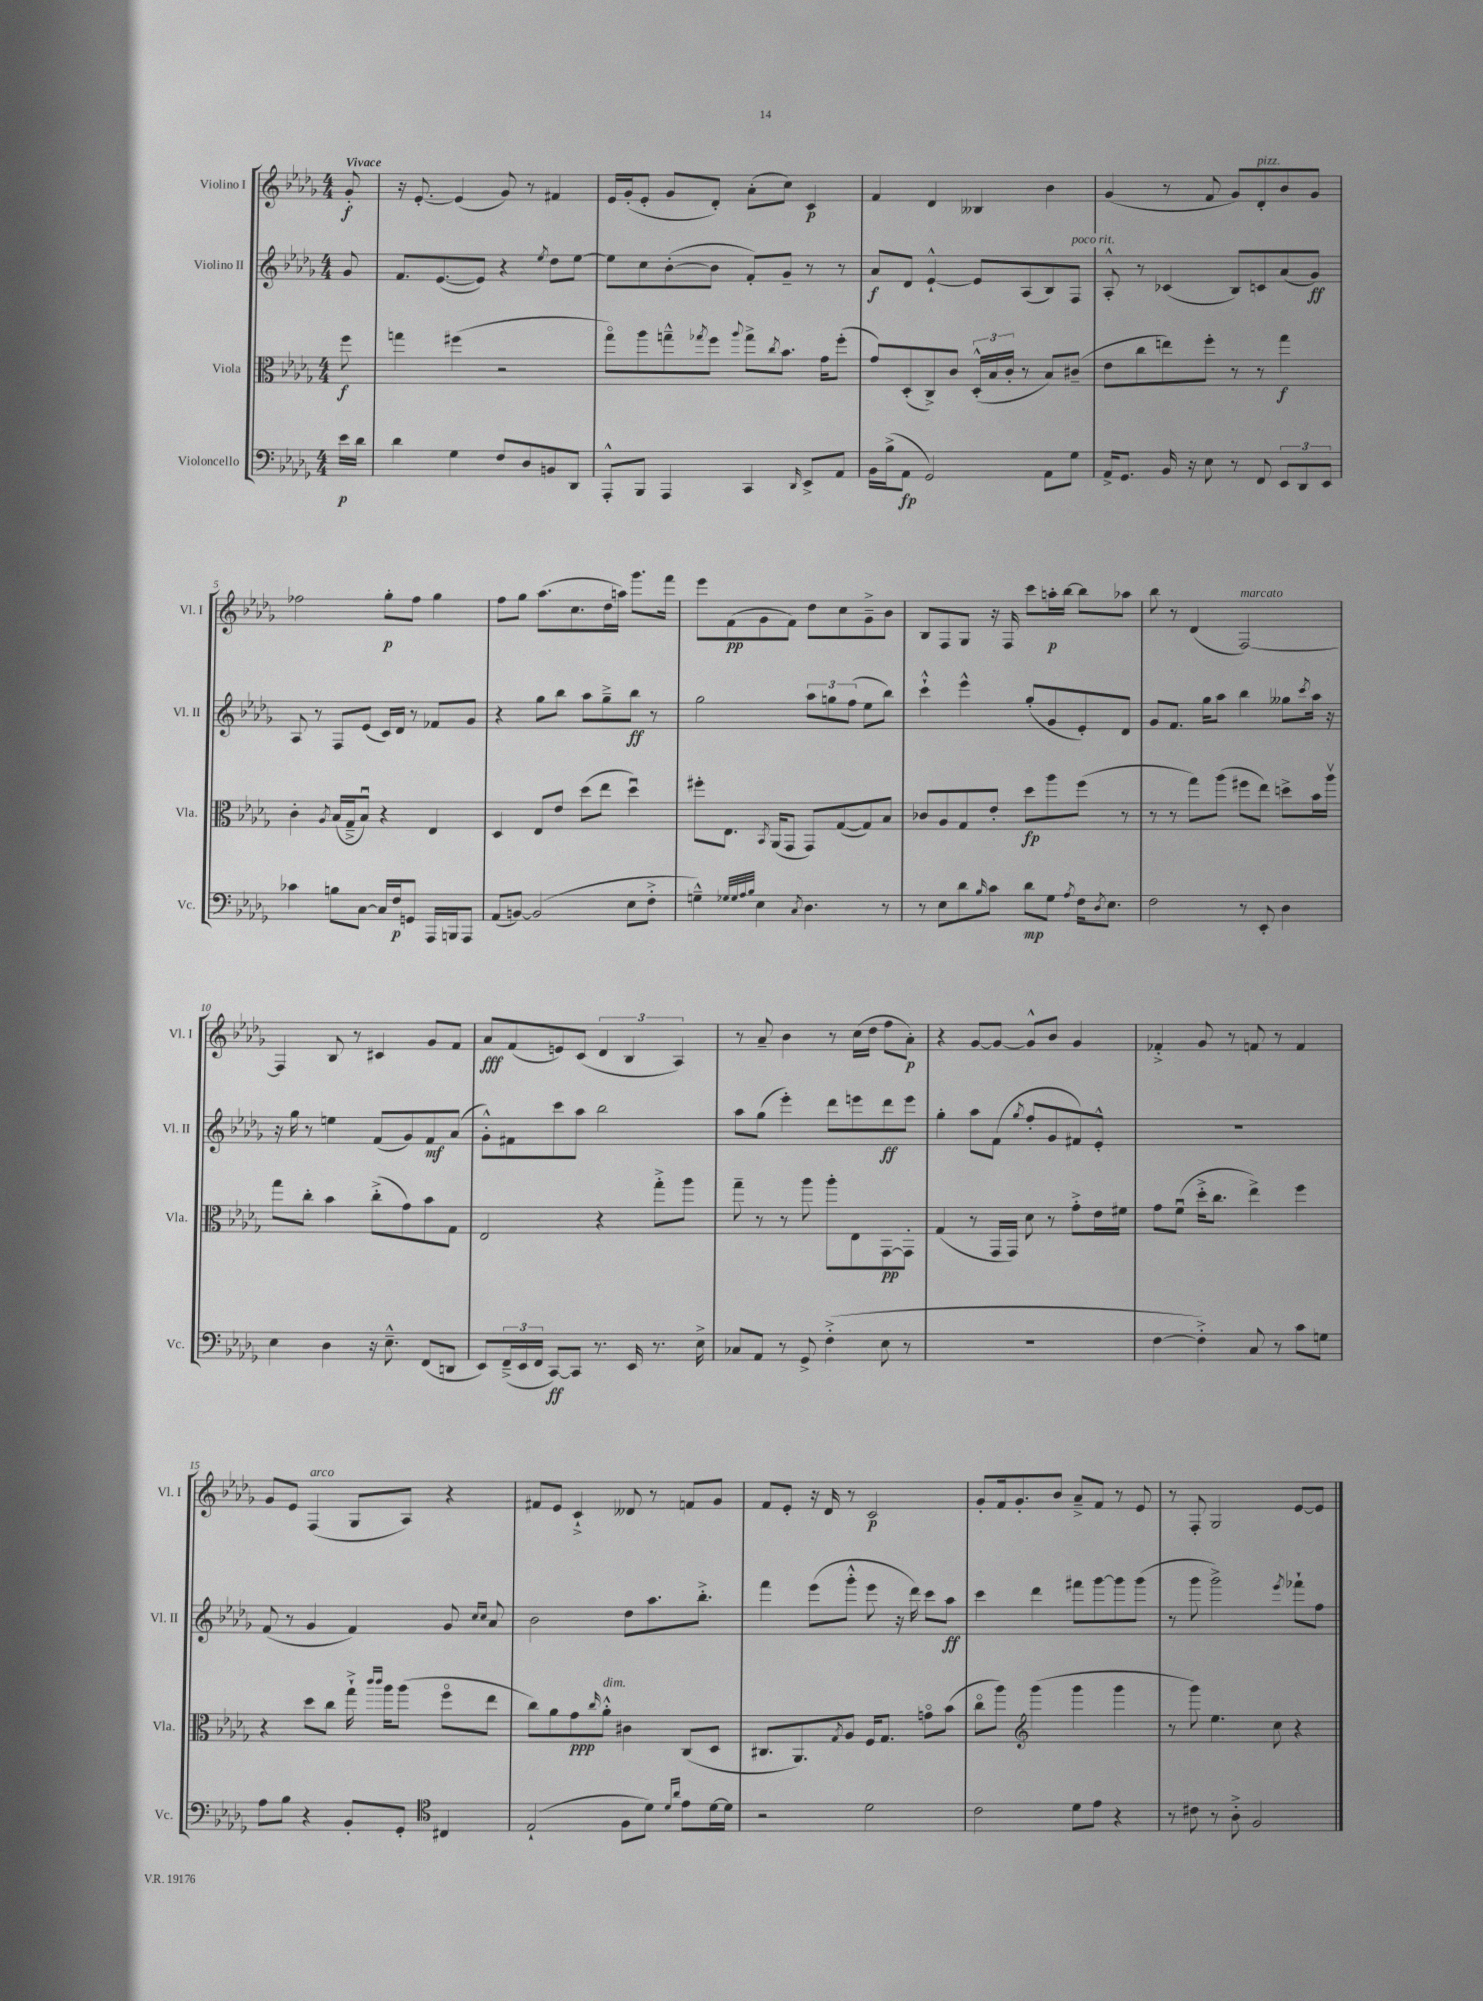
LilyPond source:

<<
\new StaffGroup <<
\new Staff = "s0" \with { instrumentName = "Violino I" shortInstrumentName = "Vl. I" } {
    \clef treble \key des \major \numericTimeSignature \time 4/4 \partial 8 \tempo "Vivace"
    ges'8-.\f |
    r16 ees'8.~-. ees'4( ges'8) r8 fis'4 |
    ees'16 ges'16-.( ees'8-. ges'8 des'8-.) aes'8-.( c''8) c'4\p |
    f'4 des'4 beses4 bes'4 |
    ges'4( r8 f'8 ges'8) des'8-.^\markup { \italic "pizz." } bes'8 ges'8 |
    fes''2 ges''8-.\p fes''8 ges''4 |
    f''8 ges''8 aes''8.( c''8. des''16 a''16) ges'''8. f'''16 |
    ees'''8 f'8\pp( ges'8 f'8) des''8 c''8 ges'8---> bes'8 |
    bes8 f8 ges8 r16 f16 c'''8 a''16-.\p bes''16~ bes''8 aes''8 |
    bes''8 r8 des'4( f2~^\markup { \italic "marcato" }) |
    f4 bes8 r8 cis'4 ges'8 f'8 |
    aes'8\fff f'8( e'8) c'8( \tuplet 3/2 { des'4 bes4 aes4) } |
    r8 aes'8-- bes'4 r8 c''16( des''16 f''8 aes'8-.\p) |
    r4 ges'8~ ges'8~ ges'8-^ bes'8 ges'4 |
    fes'4-.-> ges'8 r8 f'8 r8 f'4 |
    ges'8 ees'8 f4^\markup { \italic "arco" }( ges8 aes8) r4 |
    fis'8 ees'8 c'4-!-> deses'8 r8 f'8 ges'8 |
    f'8 ees'8-. r16 des'16 r8 c'2\p |
    ges'8-. f'16 ges'8.-. bes'8 aes'8---> f'8 r8 ees'8 |
    r8 f8-. ges2 ees'8~ ees'8 \bar "|." |
}
\new Staff = "s1" \with { instrumentName = "Violino II" shortInstrumentName = "Vl. II" } {
    \clef treble \key des \major \numericTimeSignature \time 4/4 \partial 8
    ges'8 |
    f'8. ees'8.~( ees'8) r4 \acciaccatura { ees''8 } des''8 ees''8~ |
    ees''8 c''8 bes'8~-.( bes'8 f'8-.) ges'8-- r8 r8 |
    aes'8\f des'8 ees'4~-!-^ ees'8 aes8( bes8) f8^\markup { \italic "poco rit." } |
    aes8-.-^ r8 ces'4( bes8) c'8 aes'8( ges'8\ff) |
    aes8 r8 f8 ees'8( c'16) des'16 r8 fes'8 ges'8 |
    r4 ges''8 bes''8 aes''8 ges''8---> bes''8\ff r8 |
    ges''2 \tuplet 3/2 { aes''8 g''8 f''8( } ees''8 bes''8) |
    c'''4-!-^ ees'''4-^ ges''8-.( ges'8 ees'8-.) des'8 |
    ges'8 f'8. ges''16 aes''8 bes''4 geses''8 \acciaccatura { c'''8 } aes''16 r16 |
    r16 ges''16 r8 e''4 f'8( ges'8) f'8\mf aes'8( |
    ges'8-.-^) fis'8 c'''8 aes''8 bes''2 |
    aes''8 ges''8( ees'''4-.) des'''8 e'''8 des'''8\ff e'''8 |
    ges''4-. aes''8 f'8( \acciaccatura { ges''8 } f''8-. ges'8 fis'8) ees'8-.-^ |
    R1 |
    f'8( r8 ges'4 f'4) ges'8 \grace { c''16 c''16 } aes'8 |
    bes'2 des''8 aes''8. bes''8.-.-> |
    f'''4 ees'''8( ges'''8-.-^ ees'''8 r16 des'''16) c'''8 aes''8\ff |
    c'''4 des'''4 fis'''8 ges'''8~ ges'''8 ges'''8( |
    r8 ges'''8 ges'''2->) \acciaccatura { ees'''8 } fes'''8-! f''8 \bar "|." |
}
\new Staff = "s2" \with { instrumentName = "Viola" shortInstrumentName = "Vla." } {
    \clef alto \key des \major \numericTimeSignature \time 4/4 \partial 8
    f''8\f |
    g''4 fis''4( r2 |
    ges''8\flageolet) aes''8 g''8---^ \acciaccatura { ges''8 } f''8 \appoggiatura { aes''8 } ges''8-> \acciaccatura { c''8 } bes'8. ges'16 f''8-.( |
    ges'8) des8-.( c8->) c'8 \tuplet 3/2 { des16-.-^( bes16 c'16-. } r8 bes8) cis'8--( |
    ees'8 c''8 e''8) f''8-. r8 r8 ges''4\f |
    c'4-. \acciaccatura { aes8 } bes16( ges16---> bes8\downbow) r4 ees4 |
    des4 ees8 ees'8 des''8( ees''8 des''4\downbow) |
    fis''8-. ees8. \acciaccatura { bes,8 } aes,16( ges,8 ges,8) ges8~( ges8) bes8 |
    ces'8 aes8 ges8 ees'8-. des''8\fp aes''8 f''8( r8 |
    r8 r8 ges''8) aes''8( fis''8 ees''8) d''8-> bes'16 aes''16\upbow |
    ges''8 c''8-. bes'4 c''8-.->( ges'8) bes'8 ges8 |
    ees2 r4 ges''8-.-> aes''8 |
    ges''8-- r8 r8 aes''8 aes''8-. ees8 ges,8~\pp ges,8-. |
    ges4( r8 ges,16 ges,16) des'8 r8 ges'8-.-> ees'16 fis'16 |
    ges'8 f'8\downbow( des''16-.-> c''8. ees''4->) f''4 |
    r4 des''8 c''8 ges''16-!-> \grace { c'''16 c'''16 } aes''16 aes''8( f''8\flageolet ees''8 |
    c''8) aes'8 ges'8\ppp \grace { c''16 } aes'8-.-^^\markup { \italic "dim." } cis'4 c8( des8 |
    cis8. aes,8.) \acciaccatura { ges8 } aes8 f16 ges8. g'8\flageolet bes'8( |
    c''8\flageolet aes''8) \clef treble ges'''4( ges'''4 ges'''4 |
    r8 ges'''8) ees''4. c''8 r4 \bar "|." |
}
\new Staff = "s3" \with { instrumentName = "Violoncello" shortInstrumentName = "Vc." } {
    \clef bass \key des \major \numericTimeSignature \time 4/4 \partial 8
    ees'16\p des'16 |
    des'4 ges4 f8 des8 b,8 des,8 |
    aes,,8-.-^ bes,,8 aes,,4 c,4 \grace { des,16 } ees,8-> aes,8 |
    bes,16 bes16->( aes,8\fp ges,2) aes,8 ges8 |
    aes,16-> ges,8. bes,16 r16 ees8 r8 f,8 \tuplet 3/2 { ees,8 des,8 ees,8 } |
    ces'4 b8 c8~ c16 f16\p g,8 aes,,16 b,,16 aes,,8 |
    aes,8( b,8~) b,2( ees8 f8-.-> |
    g4---^) \grace { ges32 ges32 aes32 bes32 } ees4 \acciaccatura { c8 } des4. r8 |
    r8 ees8 des'8 \grace { bes16 } c'8 des'8\mp ges8 \acciaccatura { aes8 } f16 \acciaccatura { des8 } ees8. |
    f2 r8 ees,8-. des4 |
    ees4 des4 r16 ees8.---^ f,8( d,8 |
    ees,8) \tuplet 3/2 { f,16--->( ees,16 f,16 } c,8~\ff) c,8 r8. ees,16 r8. ees16-> |
    ces8 aes,8 r8 ges,8-> f4-.->( ees8 r8 |
    R1 |
    f4~ f4-.->) c8 r8 c'8 g8 |
    aes8 bes8 r4 bes,8-. ges,8-. \clef tenor cis4 |
    ees2-!( f8 des'8) \grace { des'16 aes'16 } ees'8 des'16~ des'16 |
    r2 des'2 |
    c'2 des'8 ees'8 r4 |
    r8 cis'8 r8 aes8-.-> f2 \bar "|." |
}
>>
>>
